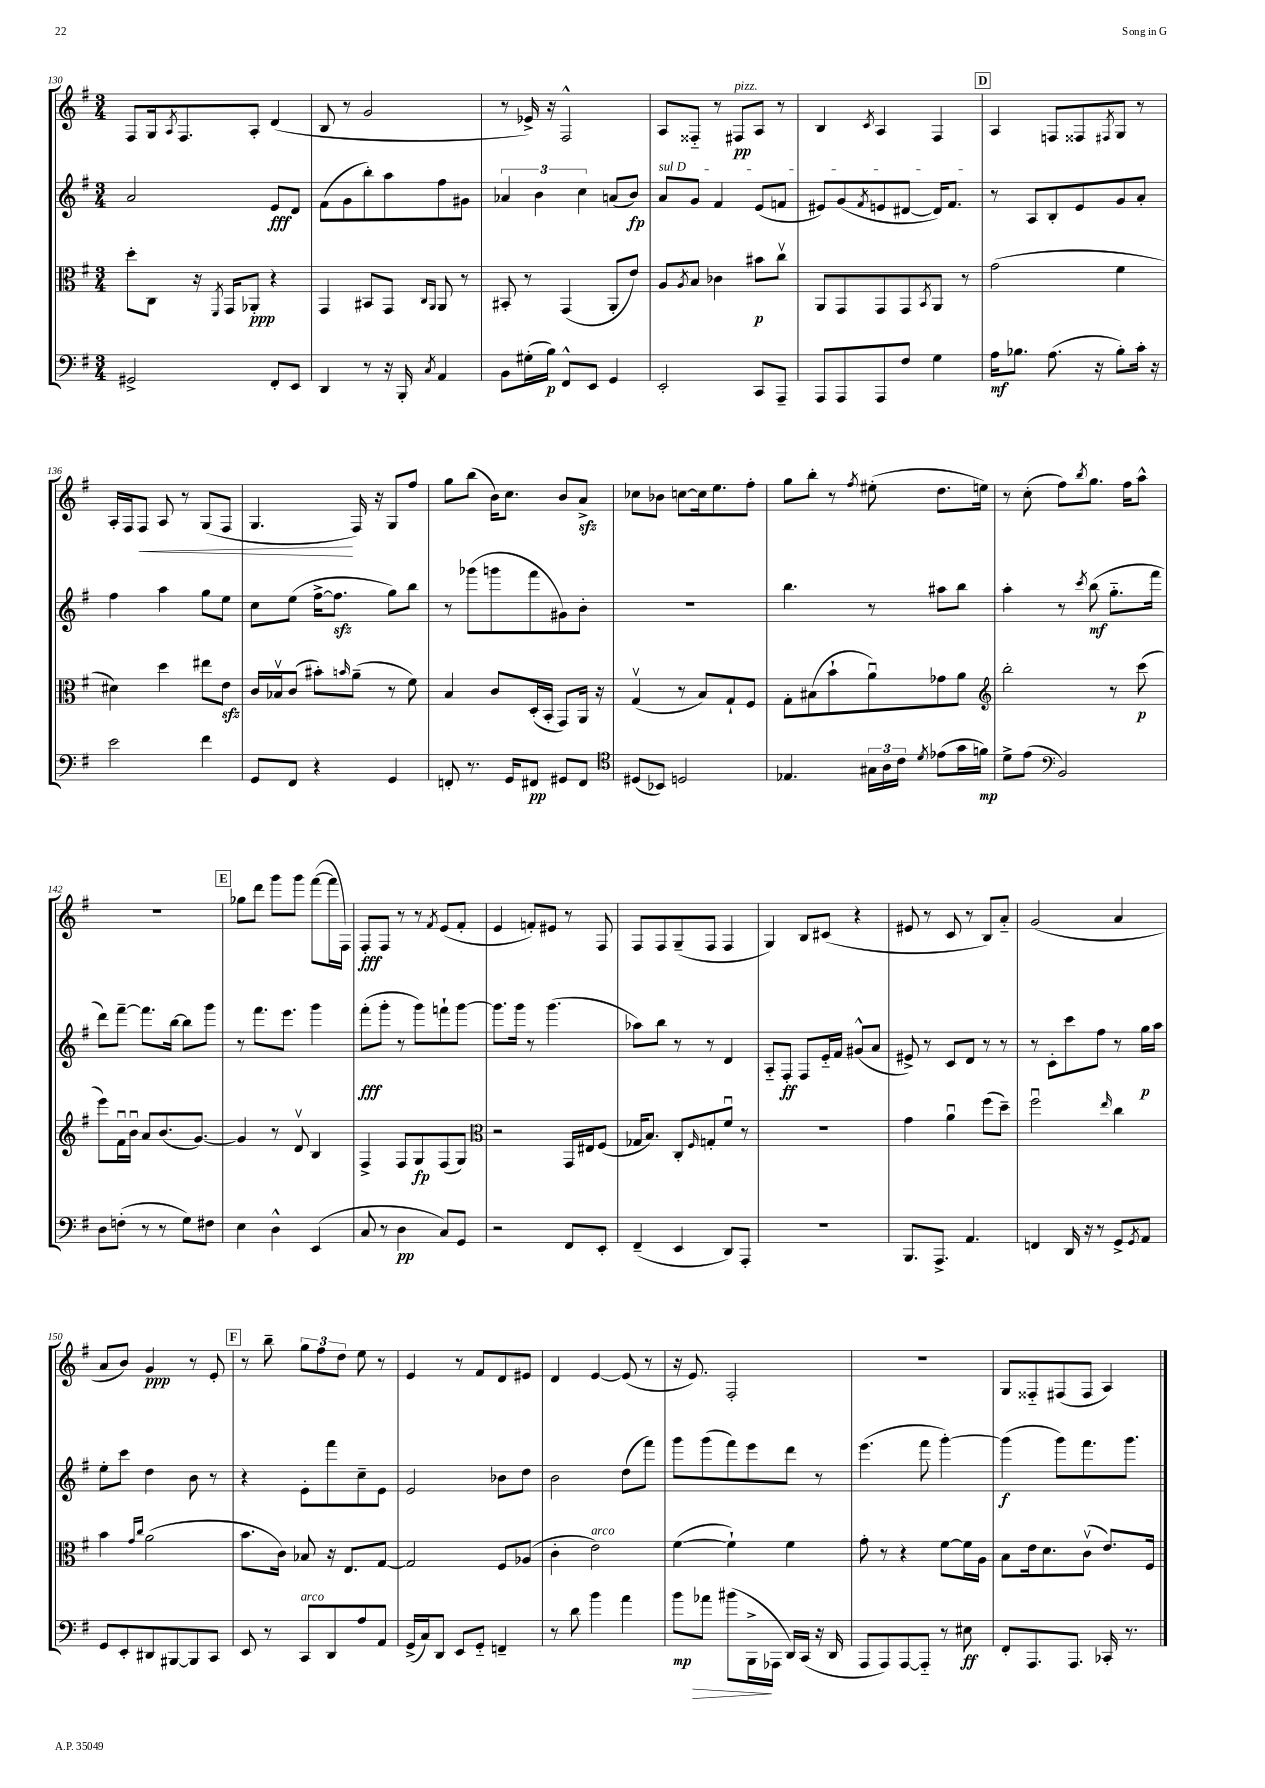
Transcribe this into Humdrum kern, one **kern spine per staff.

**kern	**kern	**kern	**kern
*staff4	*staff3	*staff2	*staff1
*clefF4	*clefC3	*clefG2	*clefG2
*k[f#]	*k[f#]	*k[f#]	*k[f#]
*M3/4	*M3/4	*M3/4	*M3/4
2GG#^/	8dd'\L	2a/	8F#/L
.	8C\J	.	16G/k
.	.	.	8qA/
.	.	.	8.F#/
.	16r	.	.
.	8qFF#/	.	.
.	16GG/LK	.	.
.	8AA-'/J	.	8A'/J
8FF#'/L	4r	8e/L	(4d/
8EE/J	.	8d/J	.
=	=	=	=
4DD/	4GG/	(8f#\L	8B/
.	.	8g\	8r
8r	8BB#/L	8bb'\)	2g/
16r	8GG/J	8aa\	.
16BBB'/	.	.	.
.	16qqC/LL	.	.
8qC/	16qqAA/JJ	.	.
4AA/	8AA/	8ff#\	.
.	8r	8g#\J	.
=	=	=	=
8BB\L	8BB#'/	6a-/	8r
(16G#'\L	8r	.	16e-^/)
.	.	6b\	.
16B\JJ)	.	.	16r
8FF#^^/L	(4GG/	.	2F#^^/
.	.	6cc\	.
8EE/J	.	.	.
4GG/	8AA'/L	(8a/L	.
.	8e/J)	8b/J)	.
=	=	=	=
2EE'/	8A/L	8a/L	8A/L
.	8qA/	.	.
.	8B/J	8g/J	8F##'~/J
.	4c-\	4f#/	8r
.	.	.	8F#/L
8CC/L	8b#\L	(8e/L	8A/J
8AAA~/J	8ccv\J	8f/J	8r
=	=	=	=
8AAA/L	8AA/L	8e#/L)	4B/
8AAA/	8GG/	(8g/	.
.	.	8qf#/	8qc/
8AAA/	8GG/	8e/	4A/
8F#/J	8GG/	[8d#/J	.
.	8qBB/	.	.
4G\	8AA/J	16d#/]LK)	4F#/
.	.	8.f#/J	.
.	8r	.	.
=	=	=	=
16A\LK	(2g\	8r	4A/
8.B-\J	.	.	.
.	.	8A/L	.
(8.A\	.	8B'/	8F/L
.	.	8e/	8F##/
16r	.	.	.
.	.	.	8qF#/
8B-'\L)	4f#\	8g/	8G/J
16c'\Jk	.	8a'/J	8r
16r	.	.	.
=	=	=	=
2e\	4d#\)	4ff#\	16A'/LL
.	.	.	16F#/J
.	.	.	8F#/J
.	4dd\	4aa\	8A/
.	.	.	8r
4f#\	8ee#\L	8gg\L	(8G/L
.	8e\J	8ee\J	8F#/J
=	=	=	=
8GG/L	16c/LL	8cc\L	4.G/
.	16B-v/J	.	.
8FF#/J	(8c/J	(8ee\J	.
4r	8b#'\L)	[16ff#^\LK	.
.	.	8.ff#\]J	.
.	16qqb/	.	.
.	(8a~\J	.	16F#/)
.	.	.	16r
4GG/	8r	8gg\L)	8G/L
.	8f#\)	8bb\J	8ff#/J
=	=	=	=
8FF'/	4B/	8r	8gg\L
8.r	.	(8ggg-\L	(8bb\J
.	8c/L	8ggg\	16b\LK)
16GG/LK	.	.	8.cc\J
8FF#/J	(16D'/L	8fff#\	.
.	16BB'/JJ	.	.
8GG#/L	8GG/L)	8g#\)	8b/L
8FF#/J	16AA/Jk	8b'\J	8a^/J
.	16r	.	.
=	=	=	=
*clefC4	*	*	*
(8D#/L	(4Gv/	2.r	8cc-\L
8BB-/J)	.	.	8b-\J
2D/	8r	.	[8cc\L
.	8B/L)	.	16cc\]k
.	.	.	8.ee\
.	8G`/	.	.
.	8F#/J	.	8ff#'\J
=	=	=	=
4.E-/	8G'\L	4.bb\	8gg\L
.	(8B#\	.	8bb'\J
.	8b`\	.	8r
.	.	.	8qff#/
24G#\LL	8au\)	8r	(8ee#'\
24A\	.	.	.
24c\JJ	.	.	.
8qd/	.	.	.
(8e-\L	8g-\	8aa#\L	8.dd\L
16g\L	8a\J	8bb\J	.
16f\JJ)	.	.	16ee\Jk)
=	=	=	=
*	*clefG2	*	*
8d^\L	2bb'\	4aa'\	8r
(8e\J	.	.	(8cc'\
*clefF4	*	*	*
2BB/)	.	8r	8ff#\L)
.	.	8qccc/	8qbb/
.	.	(8bb\	8.gg\J
.	8r	8.gg'~\L	.
.	.	.	16ff#\LK
.	(8ccc\	.	8aa^^\J
.	.	16fff#\Jk	.
=	=	=	=
8D\L	8eee\L)	8ddd\L)	2.r
(8F'\J	16f#u\L	[8fff#~\J	.
.	16bu\JJ	.	.
8r	8a/L	8.fff#\]L	.
8r	(8.b/	.	.
.	.	[16bb\Jk	.
8G\L)	.	8bb\]L	.
.	[8.g/J)	.	.
8F#\J	.	8ggg\J	.
=	=	=	=
4E\	4g/]	8r	8gg-\L
.	.	8.fff#\L	8ddd\J
4D^^\	8r	.	8ggg\L
.	.	8.eee\J	.
.	8dv/	.	8ggg\J
(4EE/	4B/	4ggg\	([8fff#\L
.	.	.	16fff#\]L
.	.	.	16F#\JJ)
=	=	=	=
8C/	4F#^/	(8fff#'\L	8F#'/L
8r	.	8ggg'\J	8F#/J
4D\	8F#/L	8r	8r
.	8G/	8ggg\L)	8r
.	.	.	8qf#/
8C/L)	(8F#/	8fff`\	(8e/L
8GG/J	8G/J)	[8ggg\J	8f#'/J
=	=	=	=
*	*clefC3	*	*
2r	2r	8.ggg\]L	4e/
.	.	16ggg\Jk	.
.	.	8r	8f'/L)
.	.	(4.ggg\	8e#/J
8FF#/L	16GG/LL	.	8r
.	16E#/J	.	.
8EE'/J	(8F#/J	.	8F#/
=	=	=	=
(4FF#~/	16G-/LK	8aa-\L)	8F#/L
.	8.B/J)	.	.
.	.	8bb\J	8F#/
4EE/	8C'/L	8r	(8G~/
.	16qqF#/	.	.
.	8G'/	8r	8F#/J
8DD/L)	8f#u/J	4d/	4F#/
8AAA'/J	8r	.	.
=	=	=	=
2.r	2.r	8A'~/L	4G/)
.	.	8F#'/J	.
.	.	8F#/L	8B/L
.	.	16e'~/L	(8c#/J
.	.	16f#/JJ	.
.	.	(8g#^^/L	4r
.	.	8a/J	.
=	=	=	=
8.BBB/L	4g\	8e#^/)	8e#/
.	.	8r	8r
8.AAA^/J	.	.	.
.	4au\	8c/L	8c/
4.AA/	.	8d/J	8r
.	(8ff#\L	8r	8B/L)
.	8dd~\J)	8r	8a'~/J
=	=	=	=
4FF/	2ff#u\	8r	(2g/
.	.	8c'\L	.
16DD/	.	8ccc\	.
16r	.	.	.
8r	.	8ff#\J	.
.	16qqee/	.	.
8GG^/L	4cc\	8r	4a/
8qGG/	.	.	.
8AA/J	.	16gg\LL	.
.	.	16aa\JJ	.
=	=	=	=
8GG/L	4b\	8ee'\L	8a/L
8EE'/	.	8ccc\J	8b/J)
.	16qqg/LL	.	.
.	16qqcc/JJ	.	.
8DD#/	(2a\	4dd\	4g/
[8BBB#/	.	.	.
8BBB#/]	.	8b\	8r
8CC/J	.	8r	8e'/
=	=	=	=
8EE/	8.b\L	4r	8r
8r	.	.	8bb~\
.	16c\Jk)	.	.
8CC/L	8B-/	8e'\L	12gg\L
.	.	.	12ff#\
8DD/	16r	8fff#\	.
.	.	.	12dd\J
.	8.E/L	.	.
8A/	.	8cc~\	8ee\
8AA/J	[8G/J	8e\J	8r
=	=	=	=
(16GG^/LL	2G/]	2e/	4e/
16C/J)	.	.	.
8DD/J	.	.	.
8EE/L	.	.	8r
8GG'~/J	.	.	8f#/L
4FF~/	8F#/L	8b-\L	8d/
.	(8A-/J	8dd\J	8e#/J
=	=	=	=
8r	4c'\	2b\	4d/
8d\	.	.	.
4b\	2e\)	.	[4e/
4a\	.	(8dd\L	(8e/]
.	.	8fff#\J)	8r
=	=	=	=
8b\L	([4f#\	8ggg\L	16r
.	.	.	8.e/)
8a-\J	.	(8ggg\	.
(8b#\L	4f#`\])	8fff#\)	2F#'/
16BBB^\L	.	8eee\	.
16AAA-\JJ	.	.	.
16DD/LL)	4f#\	8ddd\J	.
(16CC/JJ	.	.	.
16r	.	8r	.
16DD/	.	.	.
=	=	=	=
8AAA/L	8g'\	(4.eee\	2.r
8AAA/)	8r	.	.
[8AAA/	4r	.	.
8AAA'~/]J	.	8fff#\	.
8r	[8f#\L	[4ggg'\)	.
8E#\	16f#\]L	.	.
.	16A\JJ	.	.
=	=	=	=
8FF#'/L	8B\L	(4ggg\]	8G/L
8.AAA/	16e\k	.	8F##'~/
.	8.d\	.	.
.	.	8ggg\L)	(8F#/
8.AAA/J	.	.	.
.	(8cv\J	8.fff#\	8F#/J
16CC-'/	8.e/L)	.	4A/)
8.r	.	8.ggg\J	.
.	16F#/Jk	.	.
==	==	==	==
*-	*-	*-	*-
